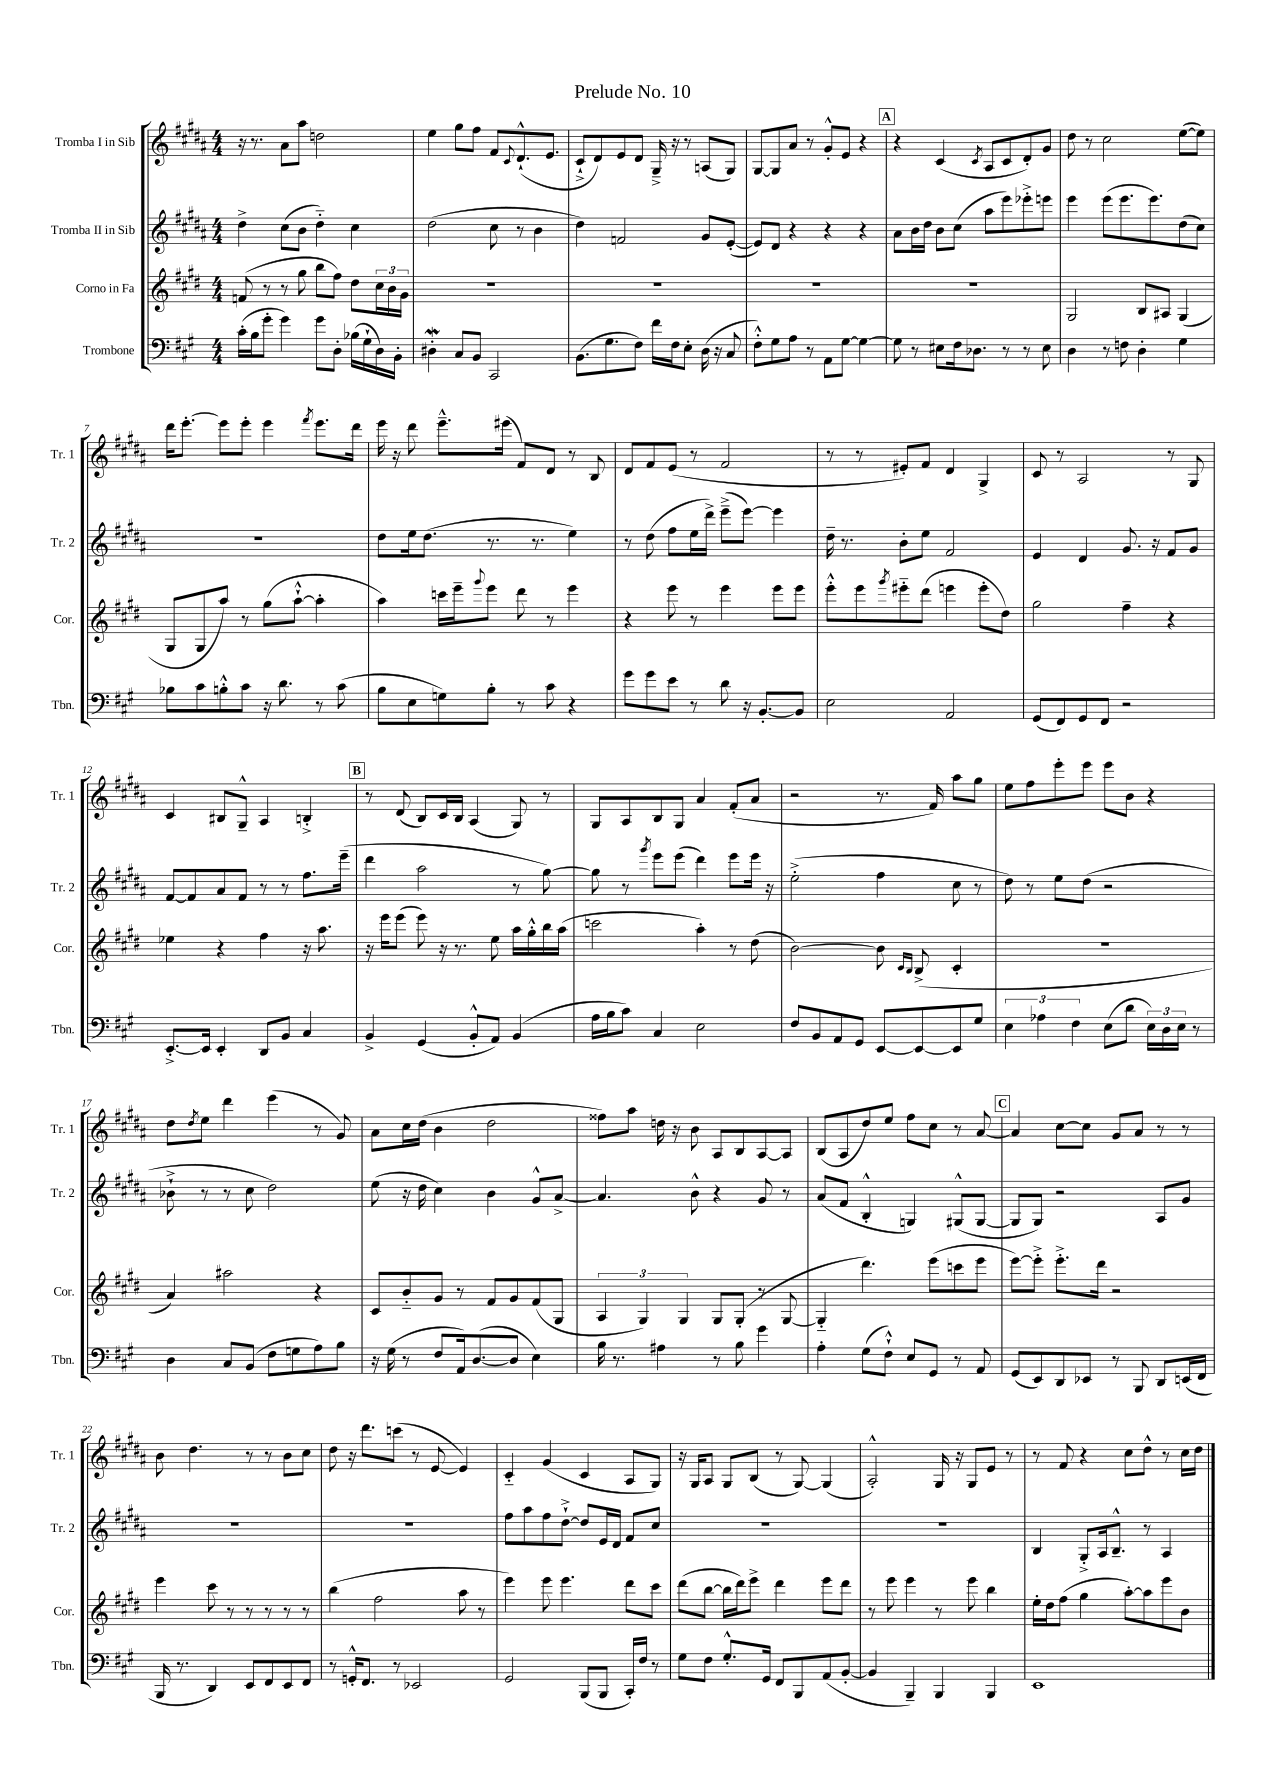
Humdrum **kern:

**kern	**kern	**kern	**kern
*staff4	*staff3	*staff2	*staff1
*clefF4	*clefG2	*clefG2	*clefG2
*k[f#c#g#]	*k[f#c#g#d#]	*k[f#c#g#d#a#]	*k[f#c#g#d#a#]
*M4/4	*M4/4	*M4/4	*M4/4
(16c#'	(8f	4dd#^	16r
16B	.	.	8.r
8g#'	8r	.	.
4g#)	8r	(8cc#	8a#
.	8gg#	8b	8aa#
8g#	8bb	4dd#'~)	2dd
8D'	8ff#)	.	.
(16B-	8dd#	4cc#	.
16G#`	.	.	.
16D)	24cc#	.	.
.	24b	.	.
16BB'	.	.	.
.	24g#	.	.
=	=	=	=
4D#'	1r	(2dd#	4ee
8C#	.	.	8gg#
8BB	.	.	8ff#
2CC#	.	8cc#	8f#
.	.	.	8qqc#
.	.	8r	(8.d#`^^
.	.	4b	.
.	.	.	8.e
=	=	=	=
(8.BB	1r	4dd#)	8c#`^
.	.	.	8d#)
8.G#	.	.	.
.	.	2f	8e
8F#)	.	.	8d#
16f#	.	.	16G#~^
16F#	.	.	16r
8E'	.	.	8r
(16D	.	8g#	(8A
16r	.	.	.
8C#	.	([8e'	8G#)
=	=	=	=
8F#'^^)	1r	8e])	[8G#
8G#	.	8d#	8G#]
8A	.	4r	8a#
8r	.	.	8r
8AA	.	4r	8g#'^^
[8G#	.	.	8e
4G#_	.	4r	4r
=	=	=	=
8G#]	1r	8a#	4r
8r	.	16b	.
.	.	16dd#	.
8E#	.	8b	(4c#
16F#	.	(8cc#	.
8.D-	.	.	.
.	.	.	8qc#
.	.	8aa#	8A#
8r	.	8eee)	8c#
8r	.	8eee-'^	8d#')
8E#	.	8eee	8g#
=	=	=	=
4D	2G#	4eee	8dd#
.	.	.	8r
8r	.	(8eee	2cc#
8F	.	8.eee	.
4D'	8B	.	.
.	.	8.eee)	.
.	8A#	.	.
4G#	(4G#	(8dd#	([8ee
.	.	8cc#)	8ee])
=	=	=	=
8B-	8G#	1r	16ddd#
.	.	.	[8.eee'
8c#	8G#	.	.
8B'^^	8aa)	.	8eee]
8c#	8r	.	8eee'
16r	(8gg#	.	4eee
8.d	.	.	.
.	[8aa`^^	.	.
.	.	.	8qfff#
8r	4aa']	.	8.eee
(8c#	.	.	.
.	.	.	16ddd#
=	=	=	=
8B	4aa)	8dd#	16eee
.	.	.	16r
8E	.	16ee	8ddd#
.	.	(8.dd#	.
8G)	16ccc	.	8.eee~^^
.	16eee~	.	.
.	8qqggg#	.	.
8B'	8eee	8.r	.
.	.	.	(16eee#
8r	8ddd#	.	8f#)
.	.	8.r	.
8c#	8r	.	8d#
4r	4eee	4ee)	8r
.	.	.	8B
=	=	=	=
8g#	4r	8r	8d#
8g#	.	(8dd#	8f#
8e	8eee	8ff#	(8e
8r	8r	16ee	8r
.	.	16ddd#^)	.
8d	4eee	(8eee~^	2f#
16r	.	[8eee)	.
[8.BB'	.	.	.
.	8eee	4eee]	.
8BB]	8eee	.	.
=	=	=	=
2E	8eee'^^	16dd#~	8r
.	.	8.r	.
.	8eee	.	8r
.	8qggg#	.	.
.	8eee#'~	8b'	8e#')
.	(8ddd#	8ee	8f#
2AA	4eee	2f#	4d#
.	8eee'	.	4G#^
.	8dd#)	.	.
=	=	=	=
(8GG#	2gg#	4e	8c#
8FF#)	.	.	8r
8GG#	.	4d#	2A#
8FF#	.	.	.
2r	4ff#~	8.g#	.
.	.	16r	.
.	4r	8f#	8r
.	.	8g#	8G#
=	=	=	=
[8.EE'^	4ee-	[8f#	4c#
.	.	8f#]	.
16EE]	.	.	.
4EE'	4r	8a#	8B#
.	.	8f#	8G#~^^
8DD	4ff#	8r	4A#
8BB	.	8r	.
4C#	16r	8.ff#	4B'^
.	8.aa	.	.
.	.	(16eee~	.
=	=	=	=
4BB^	16r	4ddd#	8r
.	16eee	.	.
.	(8eee	.	(8d#
(4GG#	8eee)	2aa#	8B)
.	16r	.	16c#
.	8.r	.	16B
8BB'^^	.	.	(4A#
8AA)	8ee	.	.
(4BB	16aa	8r	8G#)
.	16gg#'^^	.	.
.	16bb	[8gg#)	8r
.	(16aa	.	.
=	=	=	=
16A	2ccc	8gg#]	8G#
16B	.	.	.
8c#)	.	8r	8A#
.	.	8qggg#	.
4C#	.	8eee	8B
.	.	(8eee	8G#
2E	4aa')	4ddd#)	4a#
.	8r	8eee	(8f#'
.	(8dd#	16eee	8a#
.	.	16r	.
=	=	=	=
8F#	[2b)	(2ee'^	2r
8BB	.	.	.
8AA	.	.	.
8GG#	.	.	.
[8EE	8b]	4ff#	8.r
.	16qqc#	.	.
.	16qqB	.	.
8EE_	(8B^	.	.
.	.	.	16f#)
8EE]	4c#'	8cc#	8aa#
8G#	.	8r	8gg#
=	=	=	=
6E	1r	8dd#)	8ee
.	.	8r	8ff#
6A-	.	.	.
.	.	8ee	8eee'
6F#	.	.	.
.	.	(8dd#	8eee
(8E	.	2r	8eee
8d	.	.	8b
24E)	.	.	4r
24D	.	.	.
24E	.	.	.
8r	.	.	.
=	=	=	=
4D	4a)	8b-`^	8dd#
.	.	.	8qdd#
.	.	8r	8ee
8C#	2aa#	8r	4ddd#
(8BB	.	8cc#	.
8F#	.	2dd#)	(4eee
8G	.	.	.
8A)	4r	.	8r
8B	.	.	8g#)
=	=	=	=
16r	8c#	(8ee	8a#
(16G#	.	.	.
8r	8b'~	16r	16cc#
.	.	16dd#	(16dd#
8F#	8g#	4cc#)	4b
16AA)	8r	.	.
([8.D	.	.	.
.	8f#	4b	2dd#
8D]	8g#	.	.
4E)	(8f#	8g#^^	.
.	8G#	[8a#^	.
=	=	=	=
16B	6A	4.a#]	8ff##)
8.r	.	.	.
.	.	.	8aa#
.	6G#)	.	.
4A#	.	.	16dd
.	.	.	16r
.	6G#	.	.
.	.	8b^^	8b
8r	8G#	4r	8A#
8B	(8G#'	.	8B
4g#	8r	8g#	[8A#
.	[8G#	8r	8A#]
=	=	=	=
4A'	4G#'~]	(8a#	(8B
.	.	8f#	8A#
(8G#	4.ddd#)	4B'^^	8dd#)
8F#`^^)	.	.	8ee
8E	.	4G)	8ff#
8GG#	(8eee	.	8cc#
8r	8ccc	(8G#^^	8r
8AA	8eee	[8G#	[8a#
=	=	=	=
(8GG#	[8eee)	8G#]	4a#]
8EE)	8eee'^]	8G#)	.
8DD	8.eee'^	2r	[8cc#
8EE-	.	.	8cc#]
.	16ddd#	.	.
8r	2r	.	8g#
8BBB	.	.	8a#
8DD	.	8A#	8r
(16EE	.	8g#	8r
16FF#	.	.	.
=	=	=	=
16BBB	4eee	1r	8b
8.r	.	.	.
.	.	.	4.dd#
4DD)	8ccc#	.	.
.	8r	.	.
8EE	8r	.	8r
8FF#	8r	.	8r
8EE	8r	.	8b
8FF#	8r	.	8cc#
=	=	=	=
8r	(4bb	1r	8dd#
16GG'^^	.	.	16r
8.FF#	.	.	8.ddd#
.	2ff#	.	.
8r	.	.	(8ccc
2EE-	.	.	8r
.	.	.	[8e
.	8aa	.	4e])
.	8r	.	.
=	=	=	=
2GG#	4eee)	8ff#	4c#'~
.	.	8aa#	.
.	8eee	8ff#	(4g#
.	4.eee	[8dd#`^	.
(8BBB	.	8dd#]	4c#
8BBB	.	16e	.
.	.	16d#	.
16CC#')	8ddd#	8f#	8A#
16F#	.	.	.
8r	8ccc#	8cc#	8G#)
=	=	=	=
8G#	(8ddd#	1r	16r
.	.	.	16G#
8F#	[8bb	.	8A#
8.G#'^^	16bb]	.	8G#
.	16ddd#)	.	.
.	8eee^	.	(8B
16GG#	.	.	.
8FF#	4ddd#	.	8r
8BBB	.	.	[8G#)
(8AA	8eee	.	(4G#]
[8BB'	8ddd#	.	.
=	=	=	=
4BB]	8r	1r	2A#'^^)
.	8eee	.	.
4BBB~)	4eee	.	.
4BBB	8r	.	16G#
.	.	.	16r
.	8eee	.	8G#
4BBB	4bb	.	8e
.	.	.	8r
=	=	=	=
1EE	16ee'	4B	8r
.	16dd#	.	.
.	(8ff#	.	8f#
.	4gg#	8G#'^	4r
.	.	16A#	.
.	.	8.B~^^	.
.	[8aa')	.	8cc#
.	8aa]	8r	8dd#^^
.	8eee	4A#	8r
.	8b	.	16cc#
.	.	.	16dd#
==	==	==	==
*-	*-	*-	*-
